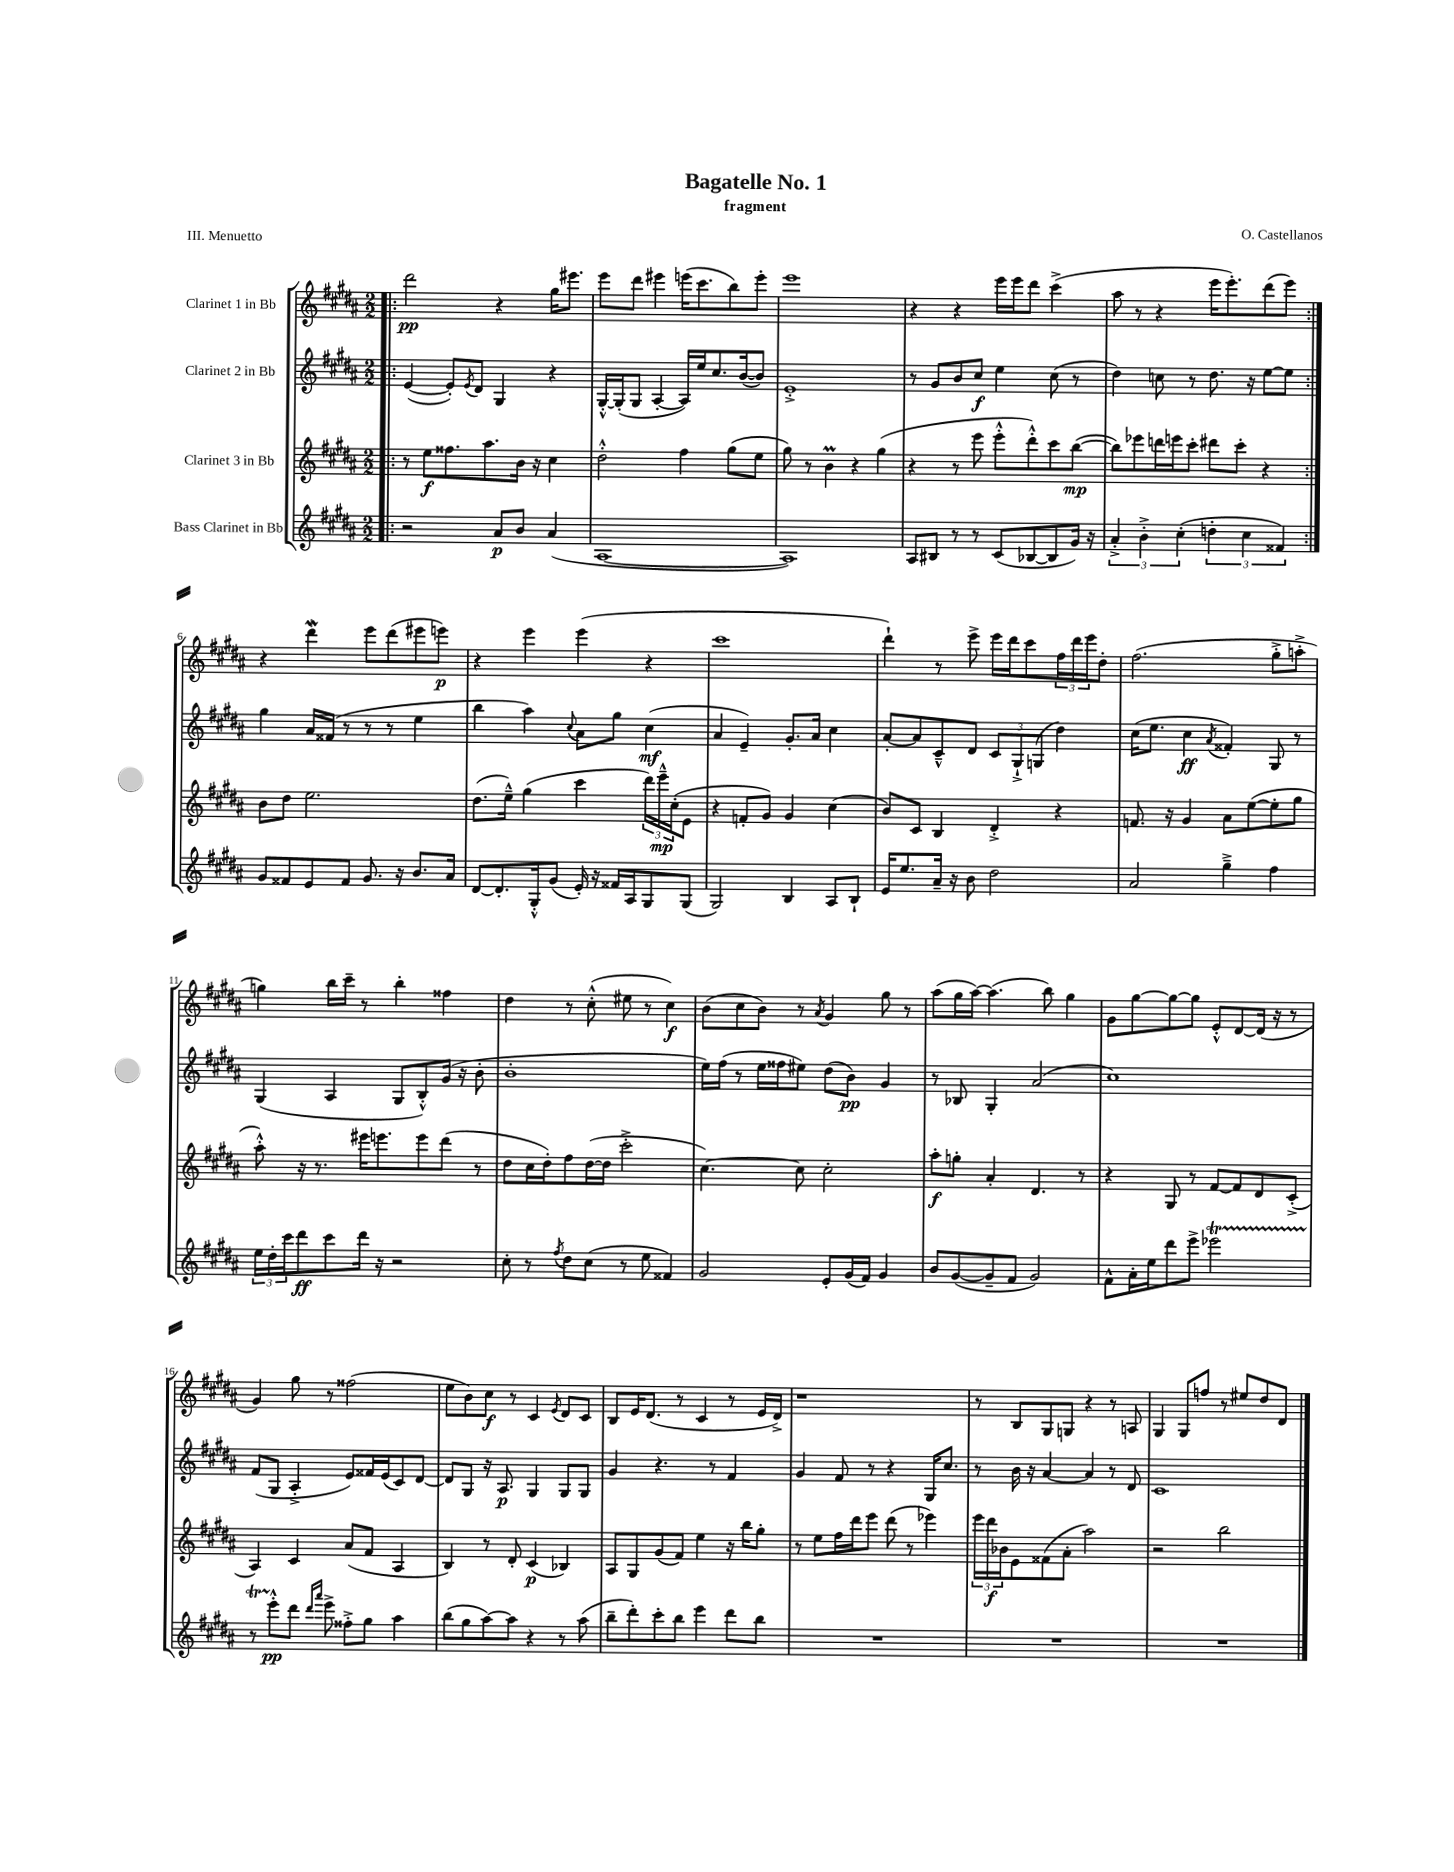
\header { title = "Bagatelle No. 1" composer = "O. Castellanos" subtitle = "fragment" piece = "III. Menuetto" }
<<
\new StaffGroup <<
\new Staff = "s0" \with { instrumentName = "Clarinet 1 in Bb" } {
    \clef treble \key b \major \numericTimeSignature \time 2/2
    \repeat volta 2 { \bar ".|:" dis'''2\pp r4 gis''16 eis'''8. |
    e'''8 dis'''8 eis'''4 e'''16( cis'''8. b''8) e'''8-. |
    e'''1 |
    r4 r4 e'''16 e'''16 dis'''8 cis'''4->( |
    ais''8 r8 r4 e'''16 e'''8.-.) dis'''8( e'''8) | }
    r4 dis'''4\mordent e'''8 dis'''8( eis'''8 e'''8\p) |
    r4 e'''4 e'''4( r4 |
    cis'''1 |
    dis'''4-!) r8 e'''8-> e'''16 dis'''16 cis'''8 \tuplet 3/2 { fis''16 dis'''16 e'''16 } dis''8-. |
    fis''2.( gis''8-.-> a''8-.-> |
    g''4) b''16 cis'''16-- r8 b''4-. fisis''4 |
    dis''4 r8 cis''8-.-^( eis''8 r8 cis''4\f) |
    b'8( cis''8 b'8) r8 \acciaccatura { ais'8 } gis'4 gis''8 r8 |
    ais''8( gis''16 ais''16~) ais''4.( b''8) gis''4 |
    gis'8 gis''8~ gis''8~ gis''8 e'8-.-^ dis'8~ dis'16( r16 r8 |
    gis'4) gis''8 r8 fisis''2( |
    e''8 b'8) cis''8\f r8 cis'4 \acciaccatura { e'8 } dis'8 cis'8 |
    b8 e'16 dis'8.( r8 cis'4 r8 e'16 dis'16->) |
    r1 |
    r8 b8 gis8 g8 r4 r8 a8 |
    gis4 gis8 f''8 r8 eis''8 dis''8 dis'8 \bar "|." |
}
\new Staff = "s1" \with { instrumentName = "Clarinet 2 in Bb" } {
    \clef treble \key b \major \numericTimeSignature \time 2/2
    \repeat volta 2 { \bar ".|:" e'4~( e'8-.) \acciaccatura { e'8 } dis'8 gis4 r4 |
    gis16~-.-^ gis16-.( gis8 ais4~-. ais16) e''16 cis''8. b'16~( b'8) |
    e'1-.-> |
    r8 gis'8 b'8 cis''8\f e''4 cis''8( r8 |
    dis''4) c''8 r8 dis''8. r16 e''8~ e''8 | }
    gis''4 ais'16 fisis'16( r8 r8 r8 e''4 |
    b''4 ais''4) \appoggiatura { cis''8 } ais'8 gis''8 cis''4\mf( |
    ais'4 e'4--) gis'8.-. ais'16 cis''4 |
    ais'8~-. ais'8 cis'8---^ dis'8 \tuplet 3/2 { cis'8 gis8-!-> g8( } dis''4) |
    cis''16( e''8. cis''4\ff \acciaccatura { ais'8 } fisis'4-.) gis8 r8 |
    gis4( ais4 gis8 b8-.-^) gis'16( r16 b'8-. |
    b'1-. |
    e''16) fis''16( r8 e''16 fisis''16 eis''8) dis''8( b'8\pp) gis'4 |
    r8 bes8 gis4-. ais'2( |
    cis''1) |
    fis'8( gis8 ais4-.-> e'8) fisis'16 e'16( cis'8) dis'8~ |
    dis'8 gis8 r16 ais8.\p gis4 gis8 gis8 |
    gis'4 r4. r8 fis'4 |
    gis'4 fis'8 r8 r4 gis16 cis''8. |
    r8 b'16 r16 ais'4~ ais'4 r8 dis'8 |
    cis'1 \bar "|." |
}
\new Staff = "s2" \with { instrumentName = "Clarinet 3 in Bb" } {
    \clef treble \key b \major \numericTimeSignature \time 2/2
    \repeat volta 2 { \bar ".|:" r8 e''8\f fisis''8. ais''8. b'16 r16 cis''4 |
    dis''2-.-^ fis''4 gis''8( e''8 |
    gis''8) r8 b'4\prall r4 gis''4( |
    r4 r8 e'''8 e'''8-.-^ dis'''8-.-^) cis'''8 b''8~\mp( |
    b''8) ees'''8 d'''16 e'''16 cis'''8-. dis'''8 cis'''8-. r4 | }
    b'8 dis''8 e''2. |
    dis''8.( e''16---^) gis''4( cis'''4 \tuplet 3/2 { dis'''16) e'''16---^\mp cis''16-.( } e'8 |
    r4 f'8-. gis'8) gis'4 cis''4( |
    b'8) cis'8 b4 dis'4-.-> r4 |
    f'8. r16 gis'4 ais'8 e''8~( e''8-. gis''8 |
    ais''8-.-^) r16 r8. eis'''16 e'''8. e'''8 dis'''8( r8 |
    dis''8 cis''16 dis''16-.) fis''8 dis''16~( dis''16 cis'''2-.-> |
    cis''4.~) cis''8 cis''2-. |
    ais''8-.\f g''8-. ais'4-. dis'4. r8 |
    r4 gis8 r8 fis'8~ fis'8 dis'8 cis'8-.->( |
    ais4) cis'4 ais'8( fis'8 ais4 |
    b4) r8 dis'8-. cis'4\p( bes4) |
    ais8 gis8 gis'8( fis'8) e''4 r16 b''16 gis''8-. |
    r8 e''8 fis''16 dis'''16 e'''8 dis'''8( r8 ees'''4) |
    \tuplet 3/2 { e'''16 dis'''16\f bes'16 } e'8 fisis'8( ais'8-. ais''2) |
    r2 b''2 \bar "|." |
}
\new Staff = "s3" \with { instrumentName = "Bass Clarinet in Bb" } {
    \clef treble \key b \major \numericTimeSignature \time 2/2
    \repeat volta 2 { \bar ".|:" r2 ais'8\p b'8 ais'4( |
    ais1~ |
    ais1) |
    ais8 bis8 r8 r8 cis'8( bes8~ bes8 gis'16) r16 |
    \tuplet 3/2 { ais'4-.-> b'4-.-> cis''4-.( } \tuplet 3/2 { d''4-. cis''4 fisis'4) } | }
    gis'8 fisis'8 e'8 fisis'8 gis'8. r16 b'8. ais'16 |
    dis'8~ dis'8.-. gis16-.-^ gis'8( e'16-.) r16 fisis'16 ais16 gis8 gis8( |
    gis2) b4 ais8 b8-! |
    e'16 e''8. ais'16-- r16 b'8 dis''2 |
    ais'2 gis''4---> fis''4 |
    \tuplet 3/2 { e''16 dis''16-. cis'''16 } dis'''8\ff cis'''8 dis'''16 r16 r2 |
    cis''8-. r8 \acciaccatura { fis''8 } dis''8 cis''8( r8 e''8 fisis'4) |
    gis'2 e'8-. gis'16( fis'16) gis'4 |
    b'8 gis'8~( gis'8-- fis'8 gis'2) |
    fis'8-^ ais'16-. e''16 dis'''8 e'''8-> ees'''2\startTrillSpan |
    r8 e'''8-.-^\stopTrillSpan\pp dis'''8 \grace { dis'''16 ais'''16 } e'''8-> fisis''8-.-> gis''8 ais''4 |
    b''8( gis''8 ais''8~) ais''8 r4 r8 ais''8( |
    b''8-- dis'''8-.) cis'''8-. b''8 e'''4 dis'''8 b''8 |
    R1 |
    R1 |
    R1 \bar "|." |
}
>>
>>
